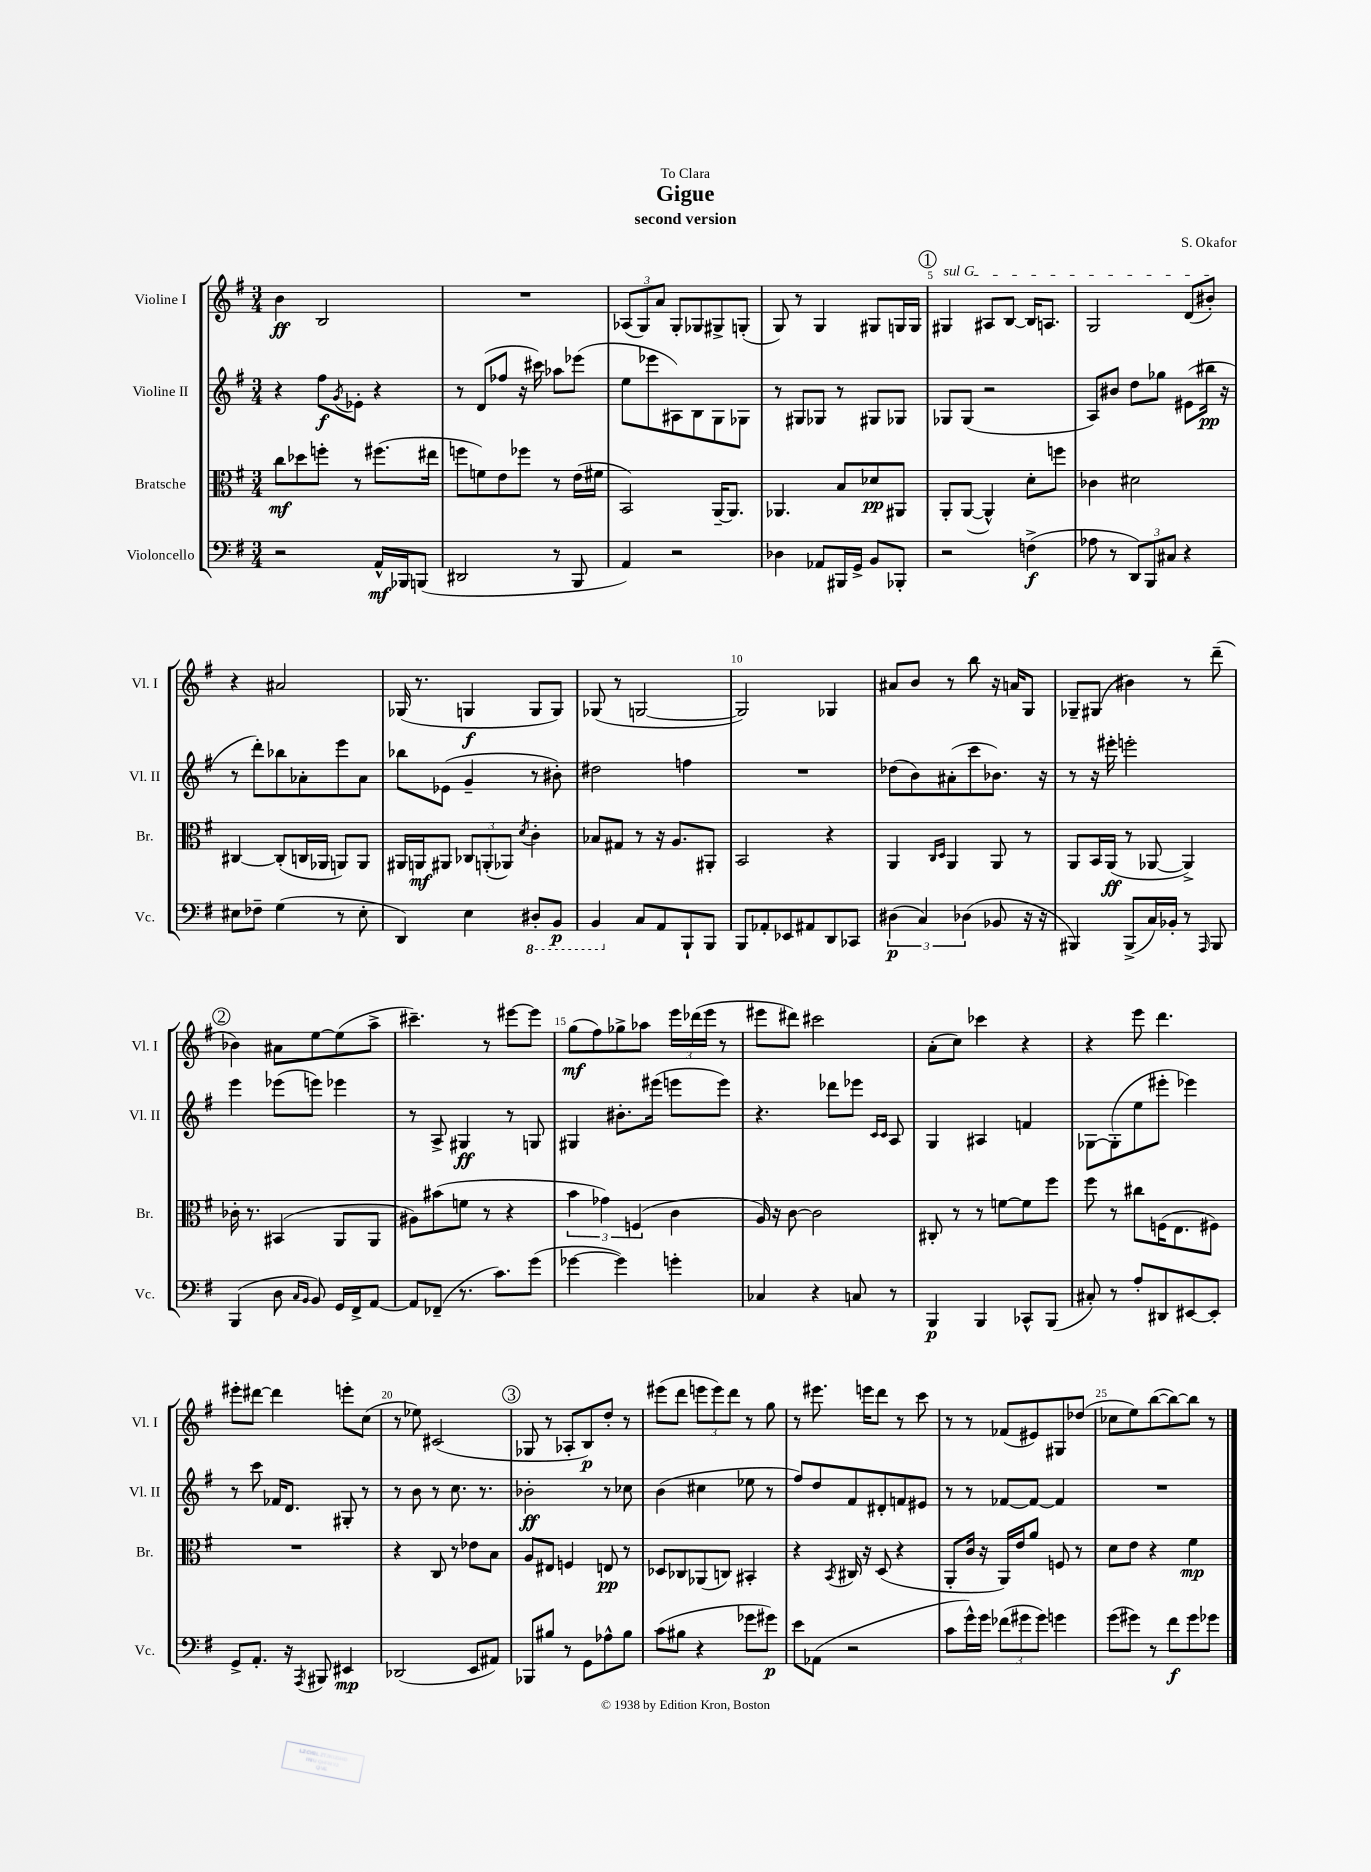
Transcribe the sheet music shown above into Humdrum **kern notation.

**kern	**kern	**kern	**kern
*staff4	*staff3	*staff2	*staff1
*clefF4	*clefC3	*clefG2	*clefG2
*k[f#]	*k[f#]	*k[f#]	*k[f#]
*M3/4	*M3/4	*M3/4	*M3/4
2r	8cc	4r	4b
.	8dd-	.	.
.	8ff'	8ff#	2B
.	.	8qg	.
.	8r	8e-'	.
16AA^^	(8.ff#	4r	.
16BBB-	.	.	.
(8BBB	.	.	.
.	16ee#	.	.
=	=	=	=
2DD#	8ff	8r	2.r
.	8f)	(8d	.
.	8e	8ff-	.
.	8ff-	16r	.
.	.	16ccc#)	.
8r	8r	8aa-	.
8BBB	(16e	(8eee-	.
.	16f#	.	.
=	=	=	=
4AA)	2BB)	8ee	(12A-
.	.	.	12G)
.	.	8eee-	.
.	.	.	12a
2r	.	8A#)	8G'
.	.	8B	8G-
.	[16AA~	8G	8G#^
.	8.AA]	.	.
.	.	8G-	(8G'
=	=	=	=
4D-	4.AA-	8r	8G)
.	.	8G#	8r
8AA-	.	8G-	4G
16BBB#	8B	8r	.
16GG^	.	.	.
8BB	8d-	8G#	8G#
8BBB-'	8AA#	8G-	16G
.	.	.	16G
=	=	=	=
2r	8AA'	8G-	4G#
.	([8AA	(8G-	.
.	4AA^^])	2r	8A#
.	.	.	[8B
(4F^	8d'	.	16B]
.	.	.	8.A
.	8ff	.	.
=	=	=	=
8A-	4c-	8A)	2G
8r	.	8b#	.
12DD)	2d#	8dd	.
12BBB	.	.	.
.	.	8gg-	.
12C#	.	.	.
4r	.	(8e#	(8d
.	.	16bb#	8b#')
.	.	16r	.
=	=	=	=
8E#	[4C#	8r	4r
8F-~	.	8ddd')	.
(4G	(8C#']	8bb-	2a#
.	16C	8a-'	.
.	16AA-	.	.
8r	8AA)	8eee	.
8E#'	8AA	8a-	.
=	=	=	=
4DD)	16AA#	8bb-	(16G-
.	16AA	.	8.r
.	8AA#	(8e-	.
4E	12C-	4g~	4G
.	(12AA'	.	.
.	12AA-)	.	.
.	8qd	.	.
8DD#'	4c'	8r	8G
8BBB	.	8b#')	8G)
=	=	=	=
4BBB	8B-	2dd#	(8G-
.	8G#	.	8r
8C	8r	.	[2G
8AA	16r	.	.
.	8.A	.	.
8BBB`	.	4ff	.
8BBB	8AA#'	.	.
=	=	=	=
8BBB	2BB	2.r	2G])
8AA-'	.	.	.
8EE-	.	.	.
8AA#	.	.	.
8DD	4r	.	4G-
8CC-	.	.	.
=	=	=	=
(6D#	4AA	(8dd-	8a#
.	.	8b)	8b
6C)	.	.	.
.	16qqC	.	.
.	16qqD	.	.
.	4AA	(8a#'	8r
(6D-	.	.	.
.	.	8ccc	8bb
8BB-	8AA	8.b-)	16r
.	.	.	16a
16r	8r	.	8G
16r	.	16r	.
=	=	=	=
4BBB#)	8AA	8r	8G-~
.	16BB	16r	(8G#
.	(16AA	16eee#'	.
(8BBB#^	8r	2eee'	4b#)
16C)	[8AA-	.	.
16BB-'	.	.	.
8r	4AA-^])	.	8r
16qqAAA	.	.	.
8BBB#	.	.	(8ddd~
=	=	=	=
(4BBB	16c-'	4eee	4b-)
.	8.r	.	.
8D	(4BB#	(8eee-	8a#
16qqC	.	.	.
16qqBB	.	.	.
8BB)	.	8eee)	[8ee
16GG	8AA	4eee-	(8ee]
16FF#^	.	.	.
[8AA	8AA	.	8aa^
=	=	=	=
8AA]	8A#)	8r	4.ccc#~)
(8FF-~	(8b#	8A^	.
8.r	8f	4G#	.
.	8r	.	8r
8.c)	.	.	.
.	4r	8r	[8eee#
(8g	.	8G	8eee#]
=	=	=	=
[4g-	6b	4G#	(8gg
.	.	.	8ff#)
.	6g-)	.	.
4g-])	.	8.b#'	8gg-^
.	(6F	.	.
.	.	.	8aa-
.	.	(16eee#	.
4g'	4c	8eee	24eee
.	.	.	(24ddd-
.	.	.	24eee
.	.	8eee)	8r
=	=	=	=
4C-	16A)	4.r	8eee#
.	16r	.	.
.	[8c	.	8ddd#)
4r	2c]	.	2ccc#
.	.	8ddd-	.
8C	.	8eee-	.
.	.	16qqc	.
.	.	16qqc	.
8r	.	8A	.
=	=	=	=
4BBB	8C#'	4G	(8a'
.	8r	.	8cc)
4BBB	8r	4A#	4ccc-
.	[8f	.	.
8CC-^^	8f]	4f	4r
(8BBB	8ff#	.	.
=	=	=	=
8C#')	8ff#	[8G-	4r
8r	8r	(8G-']	.
8A'	8cc#	8ee	8eee
8DD#	(16F	8eee#'	4.ddd
.	8.E	.	.
[8EE#	.	4eee-)	.
8EE#']	8F#)	.	.
=	=	=	=
8GG^	2.r	8r	8eee#'
8.AA'	.	8ccc	[8ddd#
.	.	16f-	4ddd#]
16r	.	8.d	.
8qAAA	.	.	.
8BBB#	.	.	.
4EE#	.	8G#'	8eee'
.	.	8r	(8cc
=	=	=	=
(2DD-	4r	8r	8r
.	.	8b	8ee-)
.	8C	8r	(2c#
.	8r	8.cc	.
8EE	8e-	.	.
.	.	8.r	.
8AA#)	8B	.	.
=	=	=	=
8BBB-	8A	2b-'	8G-
8B#	8E#	.	8r
8r	4F	.	8A-'
8GG	.	.	8B)
8A-^^	8E	8r	8dd'
8B#	8r	8cc-	8r
=	=	=	=
(8c	8D-	(4b	(8eee#
8B#	8C-	.	8ddd
4r	(8AA-	4cc#	12eee
.	.	.	12eee)
.	8C)	.	.
.	.	.	12ddd
8g-	4BB#'	8ee-	8r
8g#)	.	8r	8gg
=	=	=	=
8e	4r	8ff#)	8r
(8AA-	.	8dd	8.eee#
.	8qBB	.	.
2r	16C#	8f#	.
.	16r	.	16eee
.	(8D	8d#'	8ddd
.	4r	8f	8r
.	.	8e#	8ccc
=	=	=	=
8c	8AA'	8r	8r
16g^^)	16c	8r	8r
16g	16r	.	.
(12f-	16AA)	[8f-	(8f-
.	16e	.	.
12g#	.	.	.
.	8a	8f-_	8e#)
12g#)	.	.	.
4g	8F	4f-]	8G#
.	8r	.	(8dd-
=	=	=	=
(8g	8d	2.r	8cc-
8g#)	8e	.	8ee)
8r	4r	.	([8bb
8f#	.	.	8bb_)
8g#	4f#	.	8bb]
8g-	.	.	8r
==	==	==	==
*-	*-	*-	*-
